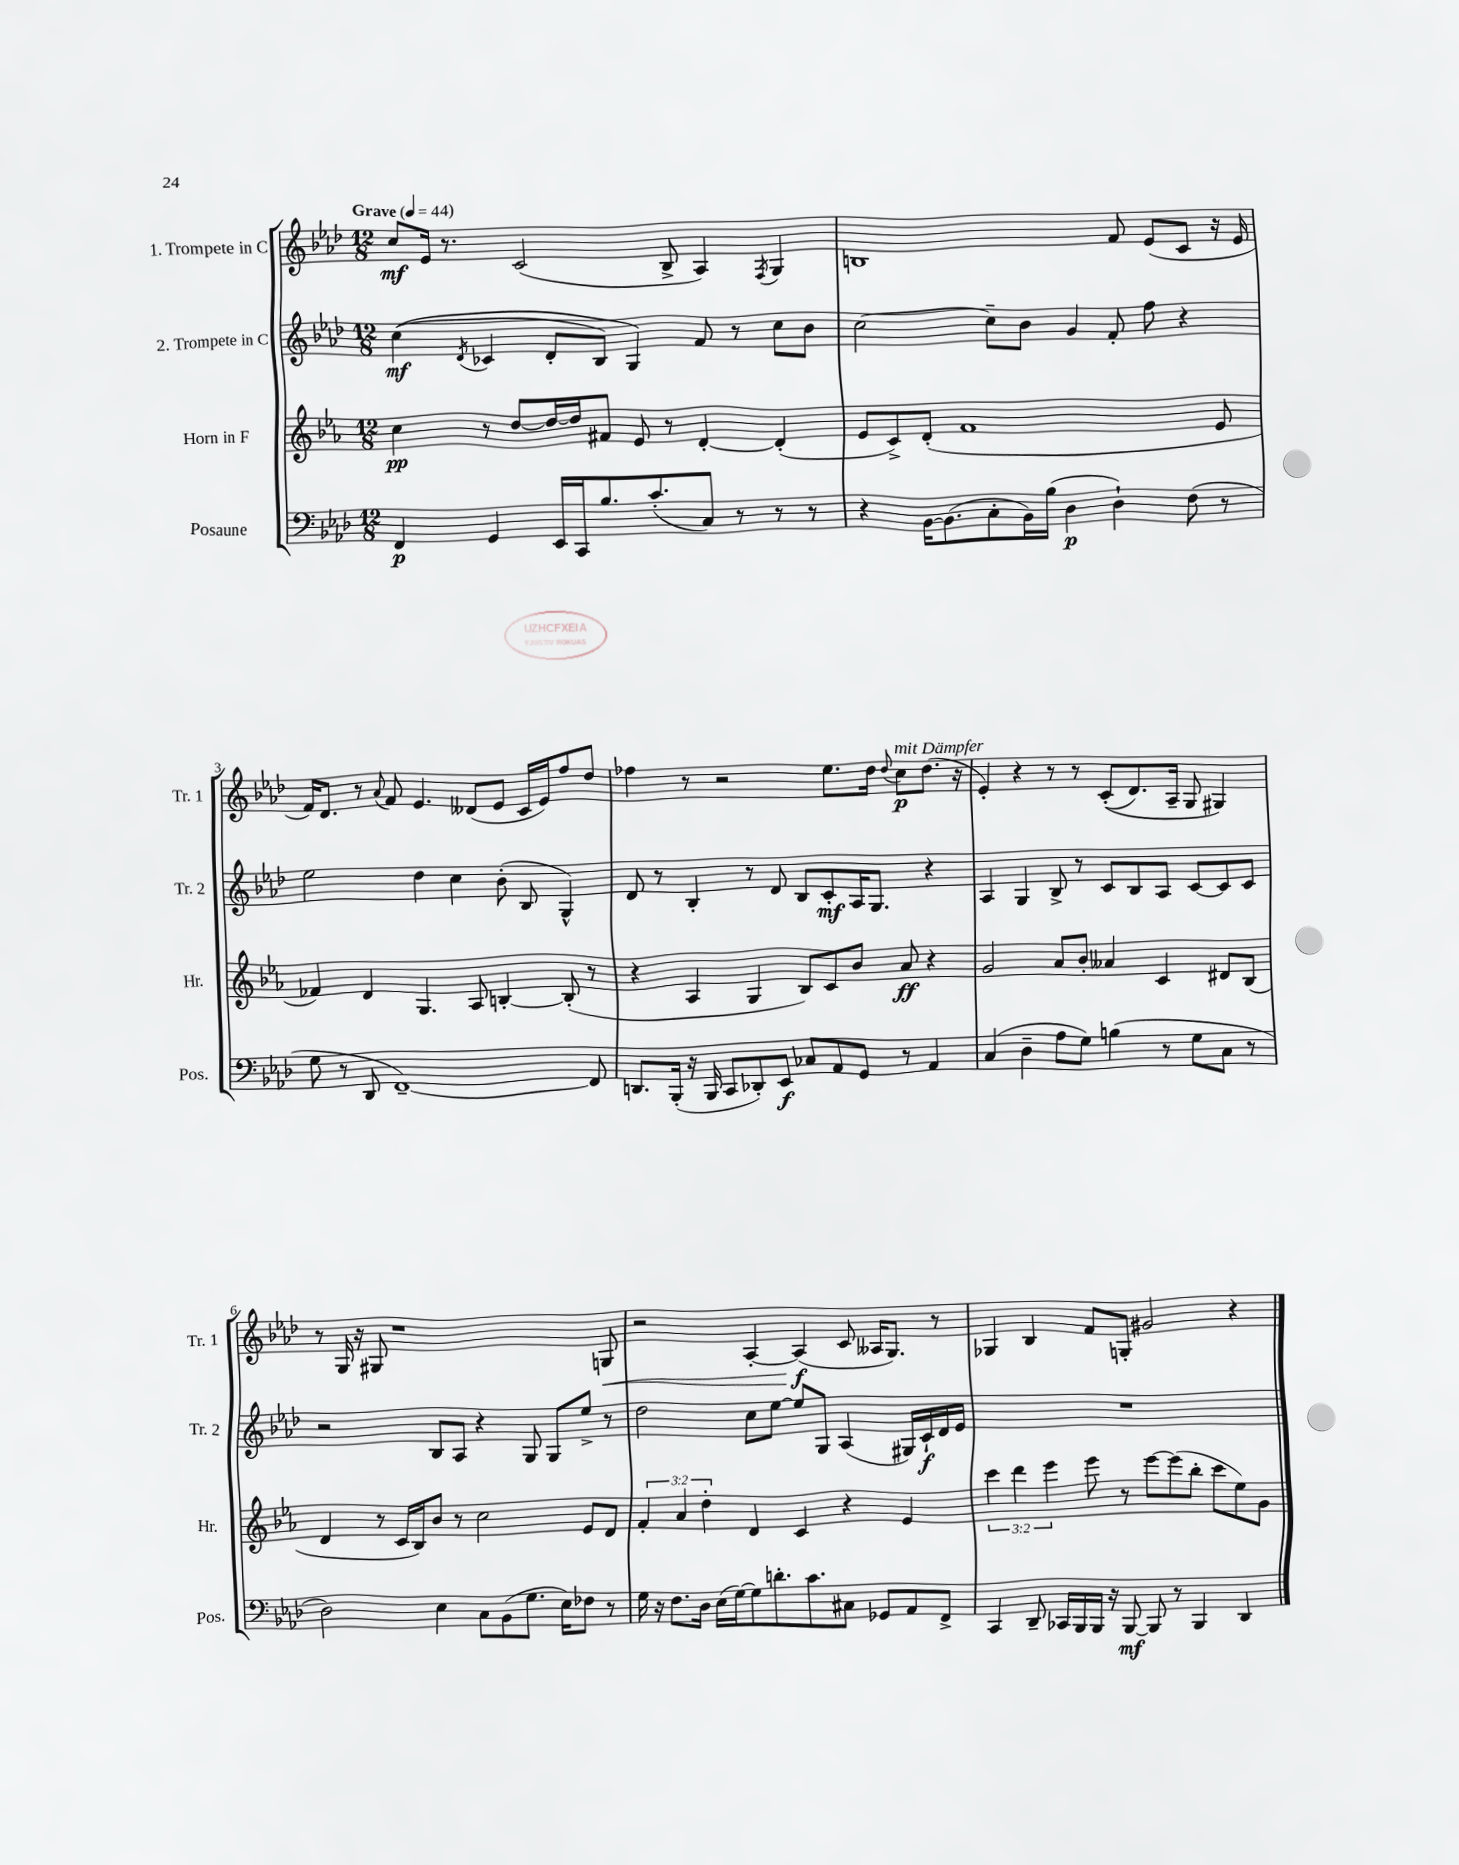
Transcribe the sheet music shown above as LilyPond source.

<<
\new StaffGroup <<
\new Staff = "s0" \with { instrumentName = "1. Trompete in C" shortInstrumentName = "Tr. 1" } {
    \clef treble \key aes \major \numericTimeSignature \time 12/8 \tempo "Grave" 4 = 44
    c''8\mf ees'16 r8. c'2( bes8-> aes4) \acciaccatura { f8 } g4 |
    b1 f'8 ees'8( c'8 r16 ees'16 |
    f'16) des'8. r8 \appoggiatura { aes'8 } f'8 ees'4. deses'8( ees'8 c'16 ees'16) f''8 des''8 |
    fes''4 r8 r2 ees''8. des''16 \appoggiatura { des''8 } c''8\p^\markup { \italic "mit Dämpfer" } des''8.( r16 |
    ees'4-.) r4 r8 r8 c'8-.(\( des'8.) aes16-- g8 gis4\) |
    r8 g16 r16 gis8 r1 g8\< |
    r2 aes4~-. aes4\f\!( c'8 aeses16 g8.) r8 |
    ges4 bes4 f'8 g8-. gis'2 r4 \bar "|." |
}
\new Staff = "s1" \with { instrumentName = "2. Trompete in C" shortInstrumentName = "Tr. 2" } {
    \clef treble \key aes \major \numericTimeSignature \time 12/8
    c''4\mf(\( \acciaccatura { des'8 } ces'4 des'8-. bes8) g4\) f'8 r8 c''8 bes'8 |
    c''2~ c''8-- bes'8 g'4 f'8-. f''8 r4 |
    ees''2 des''4 c''4 bes'8-.( bes8 g4-^) |
    des'8 r8 bes4-. r8 des'8 bes8 c'8-.\mf aes16 g8. r4 |
    aes4 g4 bes8-> r8 c'8 bes8 aes8 c'8~ c'8 c'8 |
    r2 bes8 aes8 r4 g8 g8 ees''8-> r8 |
    des''2 c''8 ees''8~ ees''8 g8 aes4( gis16) c'16-!\f des'16 ees'16 |
    R1. \bar "|." |
}
\new Staff = "s2" \with { instrumentName = "Horn in F" shortInstrumentName = "Hr." } {
    \clef treble \key ees \major \numericTimeSignature \time 12/8 \override Staff.TupletNumber.text = #tuplet-number::calc-fraction-text
    c''4\pp r8 d''8~ d''16~ d''16 fis'8 ees'8 r8 d'4~-. d'4-.( |
    ees'8 c'8->) d'8-.( f'1 ees'8 |
    fes'4) d'4 g4. aes8 b4~-. b8-.( r8 |
    r4 aes4 g4 bes8) c'8 bes'8 aes'8\ff r4 |
    g'2 aes'8 bes'8-. aeses'4 c'4 dis'8 bes8( |
    d'4 r8 c'16 bes16) bes'8 r8 c''2 ees'8 d'8 |
    \tuplet 3/2 { f'4-. aes'4 d''4-. } d'4 c'4 r4 ees'4 |
    \tuplet 3/2 { c'''4 d'''4 ees'''4 } ees'''8 r8 ees'''8~ ees'''8( bes''8-. c'''8 ees''8) g'8 \bar "|." |
}
\new Staff = "s3" \with { instrumentName = "Posaune" shortInstrumentName = "Pos." } {
    \clef bass \key aes \major \numericTimeSignature \time 12/8
    f,4\p g,4 ees,16 c,16 bes8. c'8.-.( c8) r8 r8 r8 |
    r4 bes,16~ bes,8.( c8-. bes,16) bes16( des4\p des4-!) f8( r8 |
    g8 r8 des,8 f,1~--) f,8 |
    d,8. bes,,16-.( r16 bes,,16 c,8 des,8-.) ees,8\f ces8 aes,8 g,8 r8 aes,4 |
    c4( des4-- aes8 g8) b4( r8 g8 c8 r8 |
    des2) ees4 c8 bes,8( g8. ees16) fes8 r8 |
    g16 r16 f8. des16 ees16( g16~) g8 d'8.-. c'8. cis8 ges,8 aes,8 f,8-> |
    c,4 des,8-- ces,16 bes,,16 bes,,16 r16 bes,,8~\mf bes,,8 r8 bes,,4 des,4 \bar "|." |
}
>>
>>
